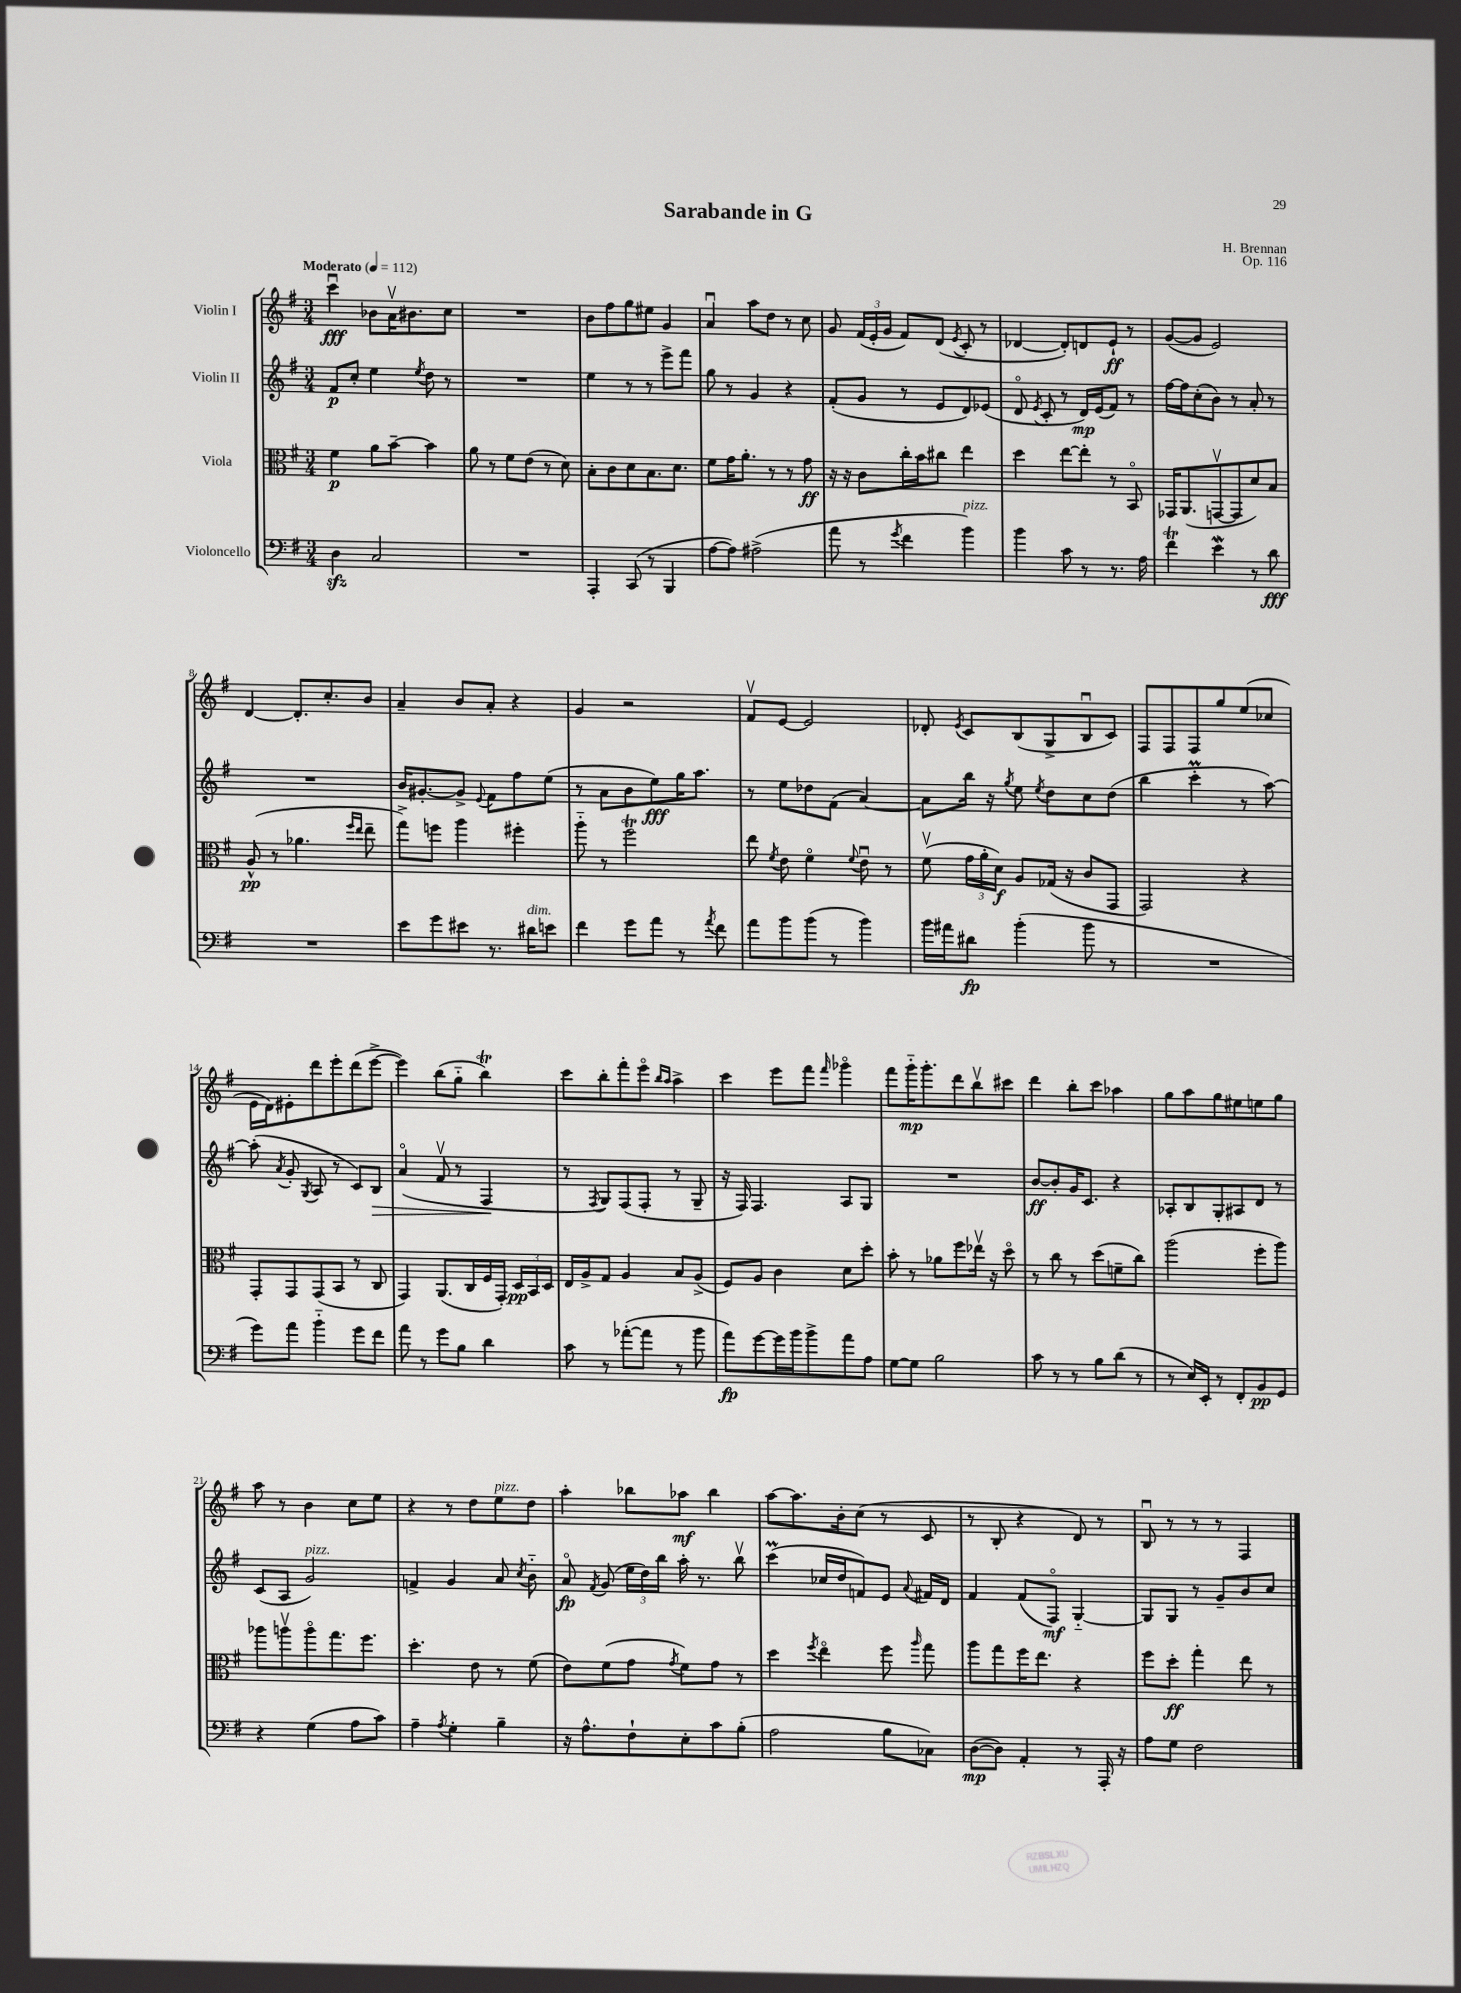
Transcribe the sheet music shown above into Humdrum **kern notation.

**kern	**kern	**kern	**kern
*staff4	*staff3	*staff2	*staff1
*clefF4	*clefC3	*clefG2	*clefG2
*k[f#]	*k[f#]	*k[f#]	*k[f#]
*M3/4	*M3/4	*M3/4	*M3/4
*MM112	*MM112	*MM112	*MM112
4D	4f#	8f#	4cccu
.	.	8cc'	.
2C	8a	4ee	8b-
.	[8b~	.	16av
.	.	.	8.b#
.	.	8qee	.
.	4b]	8dd	.
.	.	8r	8cc
=	=	=	=
2.r	8a	2.r	2.r
.	8r	.	.
.	8f#	.	.
.	(8e	.	.
.	8r	.	.
.	8d)	.	.
=	=	=	=
4AAA'	8B'	4ee	8b
.	8c	.	8ff#
(8CC	8d	8r	8gg
8r	8.B	8r	8ee#
4BBB	.	8eee^	4g
.	8.d	.	.
.	.	8fff#	.
=	=	=	=
[8A	8f#	8gg	4au
8A])	16g	8r	.
.	8.a'	.	.
(2A#^	.	4g	8aa
.	8r	.	8dd
.	8r	4r	8r
.	8g	.	8cc
=	=	=	=
8a	16r	(8f#'	8g
.	16r	.	.
8r	8c	8g	(24f#
.	.	.	24e'
.	.	.	24g
8qg	.	.	.
4f#	16cc'	8r	8f#)
.	16b	.	.
.	8cc#	8e	(8d
.	.	.	8qe
4b)	4ee	8d)	8c'
.	.	(8e-	8r
=	=	=	=
4b	4dd	8do	[4d-
.	.	8qe	.
.	.	8c'	.
8c	[8ee	8r	8d-'])
8r	8ee']	16d)	8d
.	.	(16e	.
8.r	8r	8f#)	8e`
.	8BBo	8r	8r
16A	.	.	.
=	=	=	=
4f#	16GG-	[16ff#	([8g
.	(8.AA	16ff#]	.
.	.	(8cc'	8g]
4e	[8GGv	8b)	2e)
.	8GG]	8r	.
8r	8d)	8a'	.
8d	8B	8r	.
=	=	=	=
2.r	(8A^^	2.r	[4d
.	8r	.	.
.	4.a-	.	8.d']
.	.	.	8.cc'
.	16qqff#	.	.
.	16qqee	.	.
.	8ee~	.	8b
=	=	=	=
8e	8gg^)	16b	4a~
.	.	[8.g#'	.
8g	8ff	.	.
8e#	4aa	8g#^]	8b
.	.	8qqe	.
8.r	.	8f#	8a'
.	4ff#'	8ff#	4r
16d#	.	.	.
8e	.	(8ee	.
=	=	=	=
4f#	8aa'~	8r	4g
.	8r	8a	.
8g	2ff#	8b	2r
8a	.	8ee)	.
8r	.	16gg	.
.	.	8.aa	.
8qa	.	.	.
8f#	.	.	.
=	=	=	=
8a	8ee	8r	8f#v
.	8qf#	.	.
8b	8e	8ee	[8e
(8b	4f#o	8dd-	2e]
8r	.	(8f#	.
.	8qqf#	.	.
4b)	8eu	[4a)	.
.	8r	.	.
=	=	=	=
16b	(8f#v	8a]	8d-'
16a#	.	.	.
.	.	.	8qe
8d#	24g	16bb	8c
.	24a'	.	.
.	.	16r	.
.	24d)	.	.
.	.	8qgg	.
(4b'	8A	8ee	(8B
.	.	8qee	.
.	(16G-	8dd	8G^
.	16r	.	.
8b	8c	8cc	8Bu
8r	8GG	(8dd	8c)
=	=	=	=
2.r	2GG)	4bb	8F#
.	.	.	8F#
.	.	4ccc'	8F#
.	.	.	8gg
.	4r	8r	(8ee
.	.	[8aa)	8cc-
=	=	=	=
8g)	8GG'	(8aa']	16e
.	.	.	16d)
.	.	8qa	.
8a	8GG	8g'	8e#'
.	.	8qG	.
4b'~	(8GG	8A	8ddd
.	8BB	8r	8eee'
8g	8r	8c)	(8ddd
8f#	8C	8B	[8eee^
=	=	=	=
8a	4GG)	(4ao	4eee])
8r	.	.	.
8g	(8.AA	8f#v	(8bb
8B	.	8r	8gg'~
.	16C	.	.
4d	16F#	4F#	4bb)
.	16GG')	.	.
.	24D	.	.
.	24BB	.	.
.	24D	.	.
=	=	=	=
8c	16E	8r	8ccc
.	16A^	.	.
.	.	8qF#	.
8r	8G	8G)	8bb'
([8a-'	4A	(8F#	8fff#'
8a-]	.	8F#'	8eeeo
.	.	.	16qqbb
.	.	.	16qqaa
8r	8B	8r	4aa^
8b	(8A^	8G~	.
=	=	=	=
8a)	8F#)	16r	4ccc
.	.	16F#)	.
[8g	8A	4.F#	.
16g]	4c	.	8eee
16b	.	.	.
8b^	.	.	8fff#
.	.	.	16qqfff#
8a	8d	8A	4ggg-o
8A	8dd'	8G	.
=	=	=	=
[8G	8b'	2.r	8fff#
8G]	8r	.	16ggg'~
.	.	.	8.ggg'
2B	8a-	.	.
.	8ff#	.	8ddd
.	16ee-v	.	8bbv
.	16r	.	.
.	8ddo	.	8ccc#
=	=	=	=
8c	8r	[8b	4ddd
8r	8cc	8b']	.
8r	8r	16g	8bb'
.	.	8.c	.
8B	(8dd	.	8ccc
(8d	8f~	4r	4aa-
8r	8cc)	.	.
=	=	=	=
8r	(2aa	8A-'	8gg
16E)	.	8B	8aa
16EE'	.	.	.
8r	.	8G'	8gg
8FF#'	.	8A#	8ee#
8BB	8ff#'	8d	8ee
8GG	8aa)	8r	8gg
=	=	=	=
4r	8aa-	(8c	8aa
.	8aav	8A	8r
(4G	8aao	2g)	4b
.	8.gg	.	.
8A	.	.	8cc
.	8.ff#	.	.
8c)	.	.	8ee
=	=	=	=
4A~	4.dd'	4f^	4r
8qA	.	.	.
4G'	.	4g	8r
.	8e	.	8dd
4B~	8r	8a	8ee
.	.	8qcc	.
.	(8f#	8b'~	8dd
=	=	=	=
16r	8e)	8ao	4aa'
8.A^^	.	.	.
.	.	8qf#	.
.	(8f#	(8g	.
8F#`	8g	24ee	8bb-
.	.	24dd)	.
.	.	24bb	.
.	8qg	.	.
8E'	8f#)	16aa'	8aa-
.	.	8.r	.
8c	8g	.	4bb-
(8B'	8r	8bbv	.
=	=	=	=
2A	4dd	(4ccc	[8aa
.	.	.	8.aa]
.	8qff#	.	.
.	4eeo	16cc-	.
.	.	16dd	16b'
.	.	8f)	(8cc
8B	8ff#	8e	8r
.	16qqaa	8qqa	.
8C-)	8gg	16f#	8c
.	.	16d	.
=	=	=	=
([8D	8aa	4f#	8r
8D])	8gg	.	8B'
4AA'	16ff#	(8f#	4r
.	8.ee	.	.
.	.	8F#o)	.
8r	4r	[4G'~	8d)
16AAA'	.	.	8r
16r	.	.	.
=	=	=	=
8A	8ff#	8G]	8Bu
8G	8dd'	8G	8r
2F#	4gg'	8r	8r
.	.	8g~	8r
.	8ee	8b	4F#
.	8r	8cc	.
==	==	==	==
*-	*-	*-	*-
